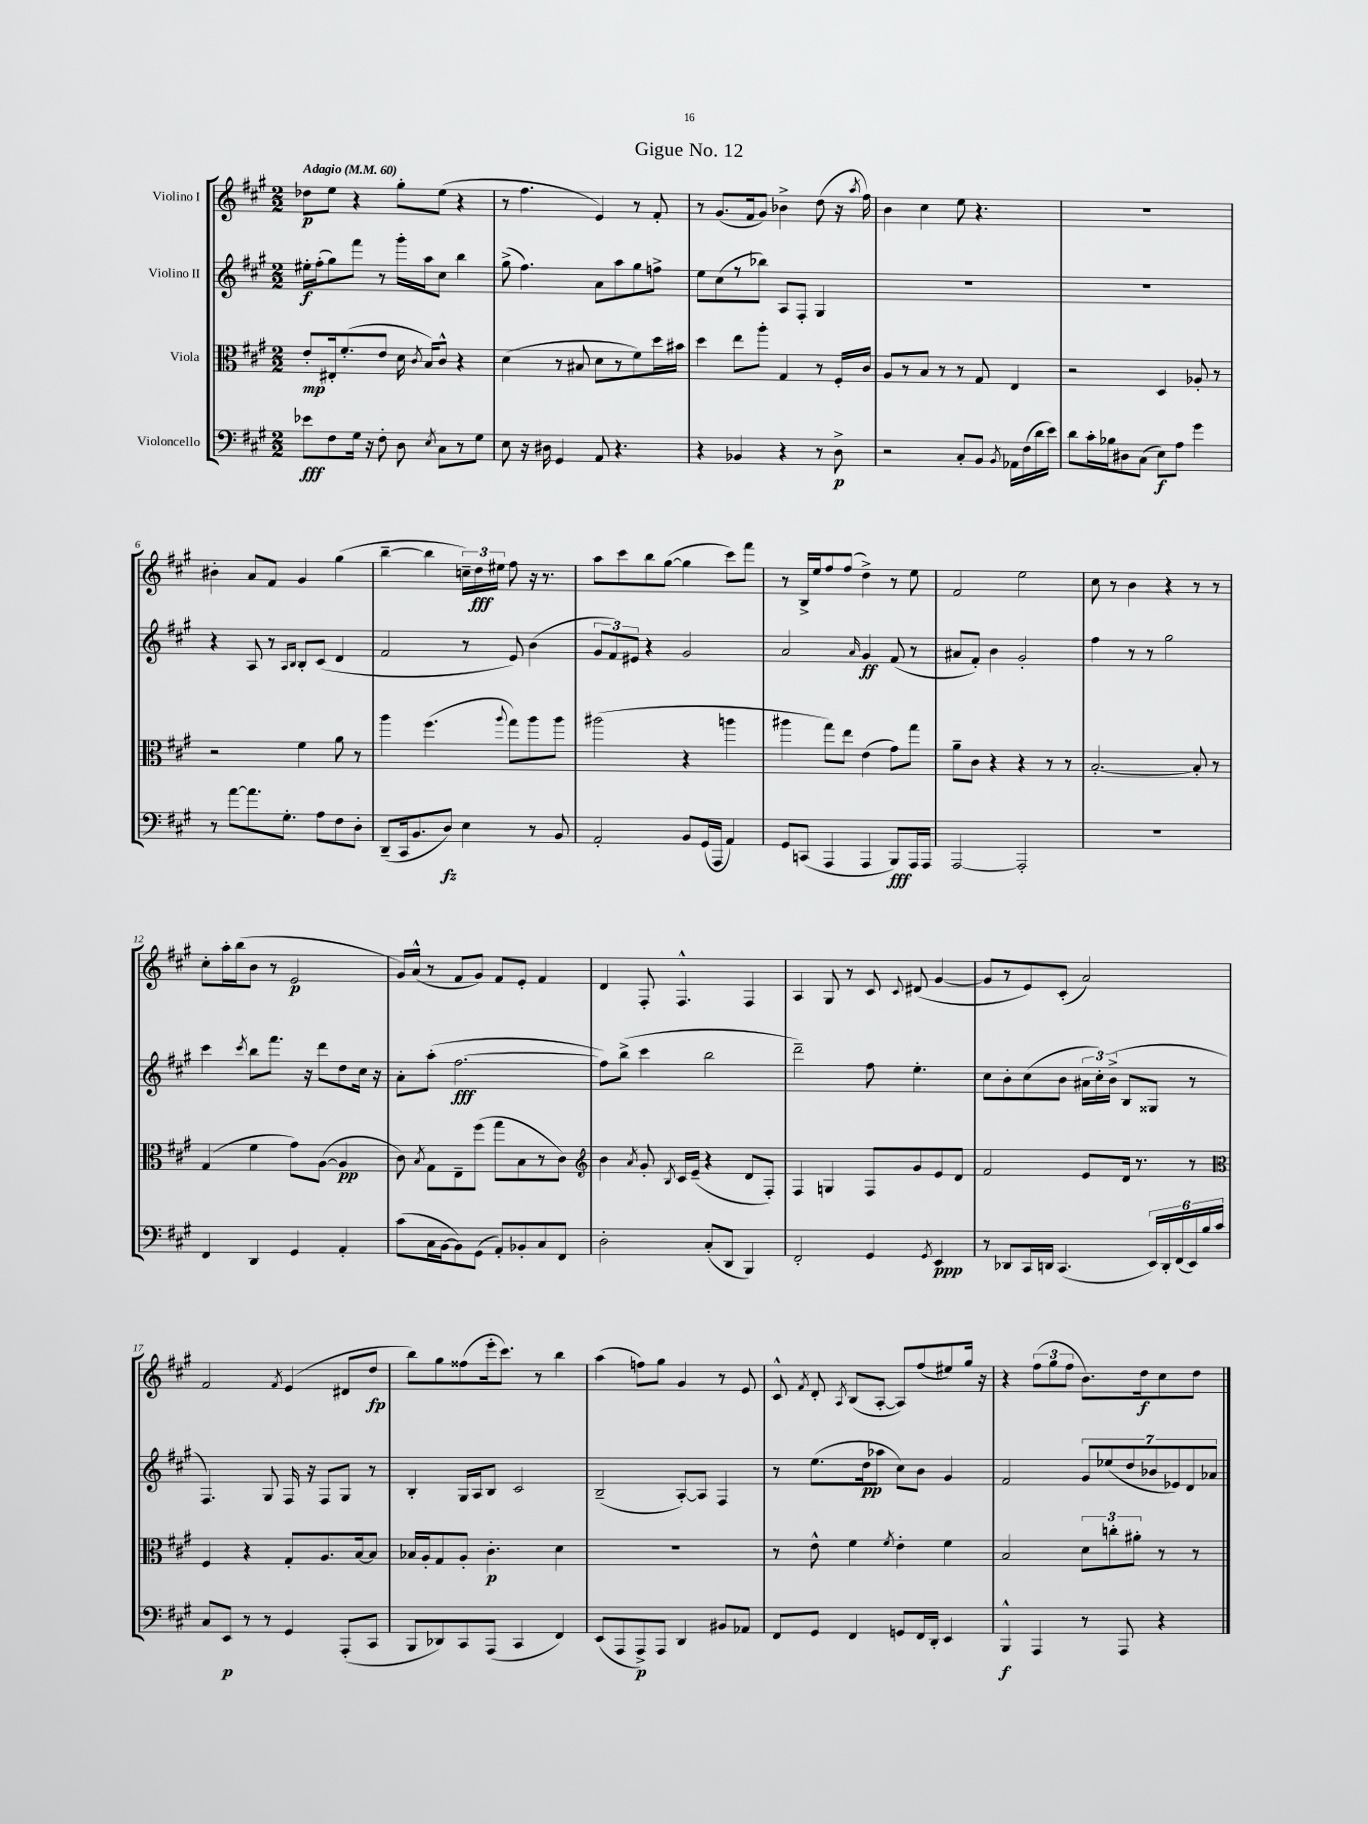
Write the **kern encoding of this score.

**kern	**kern	**kern	**kern
*staff4	*staff3	*staff2	*staff1
*clefF4	*clefC3	*clefG2	*clefG2
*k[f#c#g#]	*k[f#c#g#]	*k[f#c#g#]	*k[f#c#g#]
*M2/2	*M2/2	*M2/2	*M2/2
*MM60	*MM60	*MM60	*MM60
8e-	8e'	16ee#'	8dd-
.	.	(16ff#'	.
8F#	16E#'	8gg#)	8ee
.	(8.f#'	.	.
16G#	.	8fff#	4r
16r	.	.	.
8F#'	8e	8r	.
8D	16d	16ggg#'	8gg#'
.	8qc#	.	.
.	16B)	16aa	.
8qE	.	.	.
8C#	8c#^^	8cc#	(8ee
8r	4r	4bb	4r
8G#	.	.	.
=	=	=	=
8E	(4d	(8gg#^	8r
16r	.	4.ff#)	4.ff#
16D#	.	.	.
4GG#	8r	.	.
.	8B#	.	.
8AA	8d	8a	4e)
4.r	8r	8aa	.
.	8f#)	8gg#	8r
.	16dd	8ff^	8f#'
.	16b#	.	.
=	=	=	=
4r	4dd	8ee	8r
.	.	(8cc#	(8.g#
4BB-	8ee	8r	.
.	.	.	16f#
.	8aa'	8bb-)	8g#)
4r	4G#	8A	4b-^
.	.	8F#'	.
8r	8r	4G#	(8dd
8D^	16F#'	.	16r
.	.	.	8qaa
.	16c#	.	16ff#)
=	=	=	=
2r	8A	1r	4b
.	8r	.	.
.	8B	.	4cc#
.	8r	.	.
8C#'	8r	.	8ee
8BB	8G#	.	4.r
8qBB	.	.	.
16AA-	4E	.	.
(16F#	.	.	.
16d	.	.	.
16e)	.	.	.
=	=	=	=
8d	2r	1r	1r
16c#'	.	.	.
16B-	.	.	.
8D#	.	.	.
(8C#	.	.	.
8E)	4D	.	.
8A	.	.	.
4g#	8A-'	.	.
.	8r	.	.
=	=	=	=
8r	2r	4r	4b#'
[8a	.	.	.
8.a]	.	8A	8a
.	.	8r	8f#
8.G#'	.	.	.
.	.	16qqA	.
.	.	16qqB	.
.	4f#	8B'	4g#
8A	.	(8c#	.
8F#	8a	4d	(4gg#
8D'	8r	.	.
=	=	=	=
(8DD~	4aa	2f#	[4bb~
16CC#	.	.	.
8.BB	.	.	.
.	(4.ff#	.	4bb]
8D)	.	.	.
4E	.	8r	24cc~)
.	.	.	24dd
.	.	.	24ee#
.	8qqaa	.	.
.	8gg#)	8e)	8ff#
8r	8aa	(4b	16r
.	.	.	8.r
8BB	8aa	.	.
=	=	=	=
2AA'	(2aa#	12g#	8aa
.	.	12f#)	.
.	.	.	8ccc#
.	.	12e#	.
.	.	4r	8bb
.	.	.	([8gg#
8BB	4r	2g#	4gg#]
(16GG#	.	.	.
16AAA	.	.	.
4AA)	4aa	.	8ccc#)
.	.	.	8fff#
=	=	=	=
8GG#	4aa#	2a	8r
(8CC	.	.	16B^
.	.	.	16ee
4AAA	8gg#)	.	8ff#
.	8ee	.	(8ff#
.	.	16qqa	.
4AAA	(4e	4g#	4dd^)
8BBB)	8g#)	(8f#	8r
16AAA	8gg#	8r	8ee
16AAA	.	.	.
=	=	=	=
[2AAA	8a~	8a#	2f#
.	8c#	8f#')	.
.	4r	4b	.
2AAA']	4r	2g#'	2ee
.	8r	.	.
.	8r	.	.
=	=	=	=
1r	[2.B'	4ff#	8cc#
.	.	.	8r
.	.	8r	4b
.	.	8r	.
.	.	2gg#	4r
.	8B']	.	8r
.	8r	.	8r
=	=	=	=
4FF#	(4G#	4ccc#	8cc#'
.	.	.	16aa'
.	.	.	(16bb
.	.	8qccc#	.
4DD	4f#	8bb	8b
.	.	8.fff#	8r
4GG#	8g#)	.	2e
.	.	16r	.
.	([8A	8ddd	.
4AA'	4A]	8dd	.
.	.	16cc#	.
.	.	16r	.
=	=	=	=
(8c#	8c#)	8a'	16g#)
.	.	.	(16a^^
.	8qB	.	.
16C#	8G#	(8aa'	8r
[16BB	.	.	.
8BB])	8E~	[2.ff#	8f#
(8GG#	(8ff#	.	8g#)
8AA')	8gg#	.	8f#
8BB-'	8B	.	8e'
8C#	8r	.	4f#
8FF#	8c#)	.	.
=	=	=	=
*	*clefG2	*	*
2D'	4b	8ff#])	4d
.	.	(8bb^	.
.	8qa	.	.
.	8g#'	4ccc#	8F#'
.	8qB	.	.
.	16c#	.	4.F#^^
.	(16e~	.	.
(8C#'	4r	2bb	.
8DD	.	.	.
4BBB)	8d	.	4F#
.	8F#')	.	.
=	=	=	=
2FF#'	4F#	2ddd~)	4A
.	4G	.	8G#
.	.	.	8r
4GG#	8F#	8ff#	8c#
.	.	.	8qqc#
.	8g#	4.ee'	(8d#
8qGG#	.	.	.
4EE	8e	.	[4g#
.	8d	.	.
=	=	=	=
8r	2f#	8cc#	8g#]
8DD-	.	8b'	8r
16CC#	.	(8cc#	8e)
16DD	.	.	.
(4.CC#	.	8b	(8c#'
.	8e	24a#	2a)
.	.	24cc#')	.
.	.	(24b^	.
.	16d	8B	.
.	8.r	.	.
24EE)	.	8G##	.
24DD'	.	.	.
(24FF#	.	.	.
24EE)	8r	8r	.
24B	.	.	.
24c#	.	.	.
=	=	=	=
*	*clefC3	*	*
8C#	4F#	4.F#)	2f#
8EE	.	.	.
8r	4r	.	.
8r	.	8G#	.
.	.	.	8qf#
4GG#	8G#'	16F#	(4e
.	.	16r	.
.	8.A	8F#	.
(8AAA'	.	8G#	8d#
.	[16B	.	.
8CC#	8B]	8r	8dd
=	=	=	=
8BBB	16B-	4B'	8bb)
.	16A'	.	.
8DD-)	8G#	.	8gg#
8CC#	8A'	16G#	(8ff##
.	.	16A	.
(8AAA	4.c#'	8B	16eee'
.	.	.	8.ccc#)
4CC#	.	2c#	.
.	.	.	8r
4FF#)	4d	.	4bb
=	=	=	=
(8EE	1r	(2B~	(4aa
8AAA	.	.	.
8AAA^)	.	.	8ff)
8AAA	.	.	8gg#
4DD	.	[8A')	4g#
.	.	8A]	.
8BB#	.	4F#	8r
8AA-	.	.	8e
=	=	=	=
8FF#	8r	8r	8c#^^
.	.	.	8qf#
8GG#	8e^^	(8.ee	8d'
.	.	.	8qA
4FF#	4f#	.	(8B
.	.	16dd	.
.	.	8aa-	[8A'
.	8qf#	.	.
8GG	4e'	8cc#)	8A])
16FF#	.	8b	(8ff#
16DD'	.	.	.
4EE	4f#	4g#	8ee#)
.	.	.	16gg#
.	.	.	16r
=	=	=	=
4BBB^^	2B	2f#	4r
4AAA	.	.	(12ff#
.	.	.	12gg#
.	.	.	12ff#
8r	12d	14g#	8.b)
.	.	(14ee-	.
.	12cc'	.	.
8AAA	.	.	.
.	.	14dd	.
.	12a#'	.	.
.	.	.	16dd
.	.	14b-	.
4r	8r	.	8cc#
.	.	14e-)	.
.	.	14d	.
.	8r	.	8dd
.	.	14a-	.
==	==	==	==
*-	*-	*-	*-
